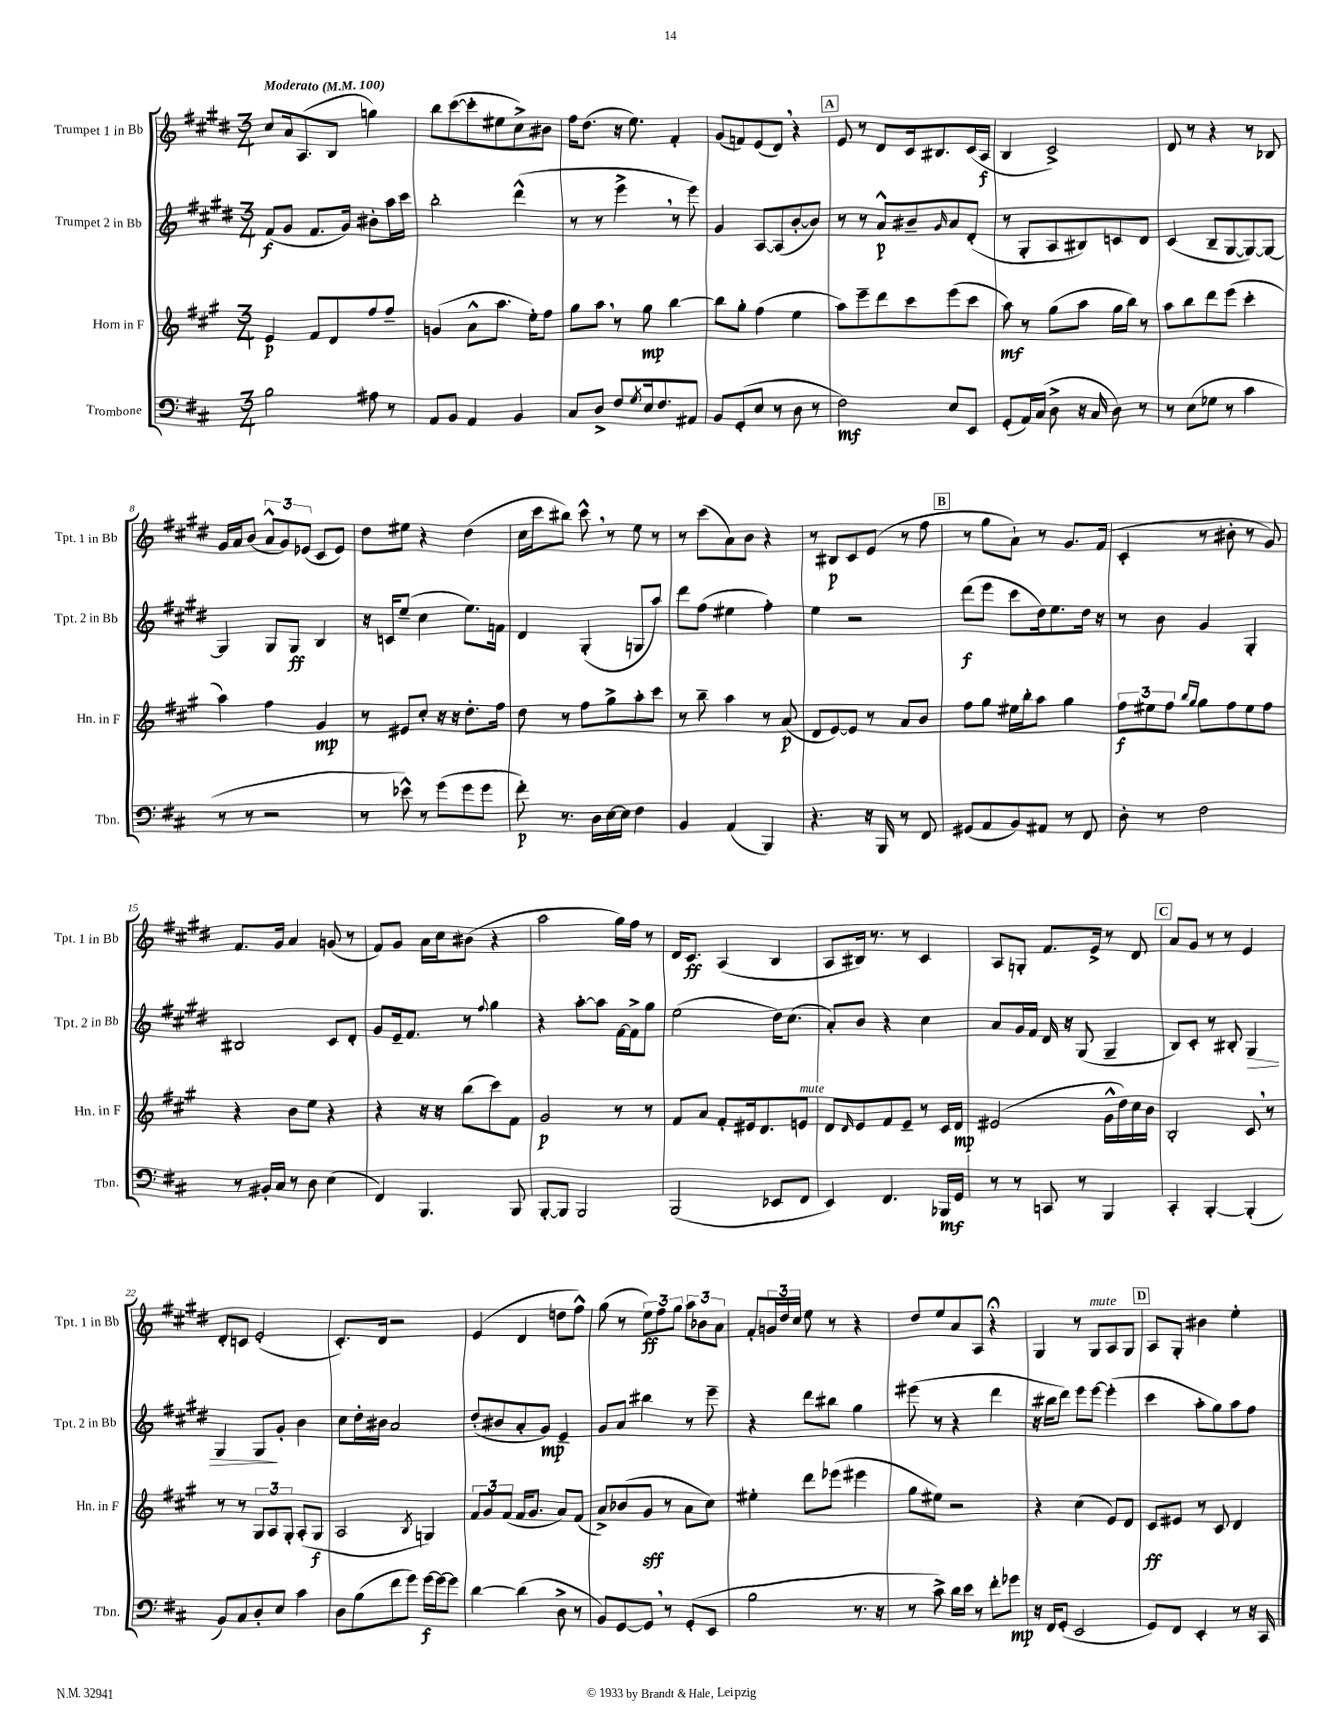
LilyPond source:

<<
\new StaffGroup <<
\new Staff = "s0" \with { instrumentName = "Trumpet 1 in Bb" shortInstrumentName = "Tpt. 1 in Bb" } {
    \clef treble \key e \major \numericTimeSignature \time 3/4 \tempo "Moderato" 4 = 100
    cis''8 a'16 a8.( b8 g''4) |
    b''8 cis'''8~( cis'''8-. eis''8 cis''8->) bis'8 |
    fis''16 dis''8.( r16 e''8.) fis'4-. |
    gis'8( f'8) e'8( dis'8) \breathe r4 |
    \mark \markup { \box "A" } e'8 r8 dis'8 cis'16 bis8. cis'16( a16\f |
    b4 cis'2->) |
    dis'8 r8 r4 r8 bes8 |
    gis'16 a'16 b'8( \tuplet 3/2 { a'8-^ gis'8) ees'8( } cis'8 ees'8) |
    dis''8 eis''8 r4 dis''4( |
    cis''16 cis'''16 bis''8) cis'''8-^ \breathe r8 e''8 r8 |
    r8 cis'''8( a'8) b'8 r4 |
    r8 bis8\p cis'8 e'8( r8 fis''8 |
    \mark \markup { \box "B" } r8 gis''8 a'8-!) r8 gis'8. fis'16( |
    cis'4-. r8 bis'8-. r8 gis'8) |
    fis'8. gis'16 a'4 g'8( r8 |
    fis'8) gis'8 a'16 cis''16 bis'8( r4 |
    a''2 gis''16) fis''16 r8 |
    dis'16 cis'8.\ff a4( b4 |
    a8 bis16) r8. r8 cis'4 |
    a8 g8-. fis'8. e'16-> r8 dis'8 |
    \mark \markup { \box "C" } a'8 gis'8 r8 r8 e'4 |
    dis'8-. c'8 e'2-.( |
    cis'8.-.) dis'16 r2 |
    e'4( dis'4 d''8 fis''8-^) |
    gis''8( r8 \tuplet 3/2 { e''8\ff) fis''8 gis''8 } \tuplet 3/2 { a''8 bes'8 a'8 } |
    fis'8-. \tuplet 3/2 { g'16 dis''16 cis''16 } e''8 r8 r4 |
    dis''8 e''8 a'8 a8 r4\fermata |
    gis4 r8 gis8^\markup { \italic "mute" } a8 gis8 |
    \mark \markup { \box "D" } a8 gis8-. bis'4 e''4-. \bar "|." |
}
\new Staff = "s1" \with { instrumentName = "Trumpet 2 in Bb" shortInstrumentName = "Tpt. 2 in Bb" } {
    \clef treble \key e \major \numericTimeSignature \time 3/4
    fis'8\f( gis'8 fis'8. gis'16) bis'8-. a''16 cis'''16 |
    b''2-. dis'''4-^( |
    r8 r8 e'''4-> \breathe r8 e'''8) |
    gis'4 a8~ a8( b'8~-. b'8) |
    \mark \markup { \box "A" } r8 r8 a'8-^\p bis'8-- \grace { gis'16 } a'8 dis'8-.( |
    r8 gis8-. a8 bis8) c'8 dis'8 |
    cis'4( b8-- gis8~ gis8~) gis8~ |
    gis4 gis8 gis8\ff b4 |
    r16 c'16 e''8--( cis''4 e''8.) f'16 |
    dis'4 gis4-.( g8 a''8) |
    dis'''8 fis''8( eis''4 fis''4-.) |
    e''4 r2 |
    \mark \markup { \box "B" } dis'''8\f( e'''8 cis'''8 dis''16) e''8. dis''16 r16 |
    r8 b'8 gis'4 gis4-. |
    bis2 cis'8 dis'8-. |
    gis'8 e'16-- fis'8. r8 \appoggiatura { fis''8 } gis''4 |
    r4 a''8~-. a''8 fis'16~ fis'16-> gis''8 |
    e''2( dis''16) cis''8.( |
    a'8-.) b'8 r4 cis''4 |
    a'8 gis'16 fis'16 dis'16 r16 gis8( gis4-- |
    \mark \markup { \box "C" } b8) cis'8-. r8 bis8-. gis4\> |
    gis4 gis8\! gis'8-. b'4 |
    cis''8 dis''16-. bis'16 a'2 |
    dis''8-.( bis'8 a'8-. gis'8\mp) e'4-- |
    gis'8 a'8 bis''4 r8 e'''8-- |
    r4 dis'''8 bis''8 gis''4 |
    eis'''8( r8 r4 dis'''4 |
    r16 bis''16 dis'''8) e'''8 e'''8~ e'''4-.( |
    \mark \markup { \box "D" } cis'''4 a''8-. gis''8) a''8 fis''8 \bar "|." |
}
\new Staff = "s2" \with { instrumentName = "Horn in F" shortInstrumentName = "Hn. in F" } {
    \clef treble \key a \major \numericTimeSignature \time 3/4
    e'4\p fis'8 d'8 fis''8 fis''8-- |
    g'4( a'8-^ a''8. e''16-.) fis''8 |
    gis''8 a''8 \breathe r8 gis''8\mp b''4~ |
    b''8 gis''8-. fis''4( e''4 |
    \mark \markup { \box "A" } a''8) e'''8-- d'''8 cis'''8 e'''8( cis'''8 |
    a''8\mf) r8 gis''8( a''8 gis''16 b''16) r8 |
    a''8 b''8 d'''8 e'''8( cis'''4-. |
    a''4) fis''4 gis'4\mp |
    r8 eis'8 cis''8-. r16 r16 d''8.-. fis''16 |
    d''8 r8 fis''8 gis''8-> a''8-. cis'''8 |
    r8 b''8-- a''4 r8 a'8\p( |
    d'8 e'8~) e'8 r8 a'8 b'8 |
    \mark \markup { \box "B" } fis''8 gis''8 eis''16 b''16-. a''8 gis''4 |
    \tuplet 3/2 { fis''8\f eis''8 fis''8 } \grace { b''16 gis''16 } gis''8 fis''8 eis''8 fis''8 |
    r4 b'8 e''8 r4 |
    r4 r16 r16 b''8( cis'''8) fis'8 |
    gis'2\p r8 r8 |
    fis'8 a'8 fis'8-. eis'16 d'8. e'8^\markup { \italic "mute" } |
    d'8 \grace { d'16 } e'8 fis'8 e'8-- r8 cis'16 d'16\mp |
    eis'2( gis'16-^ d''16) cis''16 b'16 |
    \mark \markup { \box "C" } b2-. cis'8 \breathe r8 |
    r8 r8 \tuplet 3/2 { gis8 a8 gis8-. } a8-.( gis8\f |
    a2 \acciaccatura { b8 } g4) |
    \tuplet 3/2 { fis'8 gis'8 fis'8( } fis'16 gis'8. a'8) fis'8( |
    a'8->) bes'8( gis'8\sff r8 a'8 cis''8) |
    eis''4-. d'''8 ees'''8( eis'''4 |
    gis''8 eis''8) r2 |
    r4 cis''4( e'8) d'8 |
    \mark \markup { \box "D" } cis'8\ff eis'8 r8 cis'8 d'4 \bar "|." |
}
\new Staff = "s3" \with { instrumentName = "Trombone" shortInstrumentName = "Tbn." } {
    \clef bass \key d \major \numericTimeSignature \time 3/4
    b2 ais8 r8 |
    a,8 b,8 a,4 b,4 |
    cis8 d8-> fis8 \acciaccatura { g8 } e16 fis8. ais,8 |
    b,8 g,8-.( e8 r8 d8 r8 |
    \mark \markup { \box "A" } fis2\mf) e8 e,8 |
    g,8-.( a,16) cis16( d8-> r16 cis16 d8) r8 |
    r8 e8( ges8 r8 cis'4 |
    r8 r8 r2 |
    r8 ees'8-^) r8 g'8( g'8 g'8 |
    fis'8-.\p) r8. d16 e16~ e16 fis4 |
    b,4 a,4( b,,4) |
    r4. r16 b,,16 r8 fis,8 |
    \mark \markup { \box "B" } gis,8( a,8 b,8) ais,8 r8 fis,8 |
    d8-. r8 fis2 |
    r8 bis,16-. cis16 r8 d8 e4( |
    fis,4) b,,4. b,,8 |
    b,,8~-. b,,8 b,,2 |
    b,,2( ees,8 fis,8 |
    e,4) fis,4. bes,,16\mf g,16 |
    r8 r8 c,8 r8 b,,4 |
    \mark \markup { \box "C" } cis,4-. b,,4~-. b,,4-.( |
    b,8) cis8 d8-. e8 cis'4 |
    d8 b8( fis'8 g'8) g'16~\f g'16~ g'8 |
    d'4~ d'4( d8-> r8 |
    b,8) g,8~ g,8 \breathe r8 g,8-.( e,8 |
    b2 r8. r16 |
    r8 cis'8->) d'16 e'16 r8 fis'8-. ges'8\mp |
    r16 fis,16 g,8-.( e,2 |
    \mark \markup { \box "D" } g,8) fis,8 e,4-. r8 r16 cis,16 \bar "|." |
}
>>
>>
